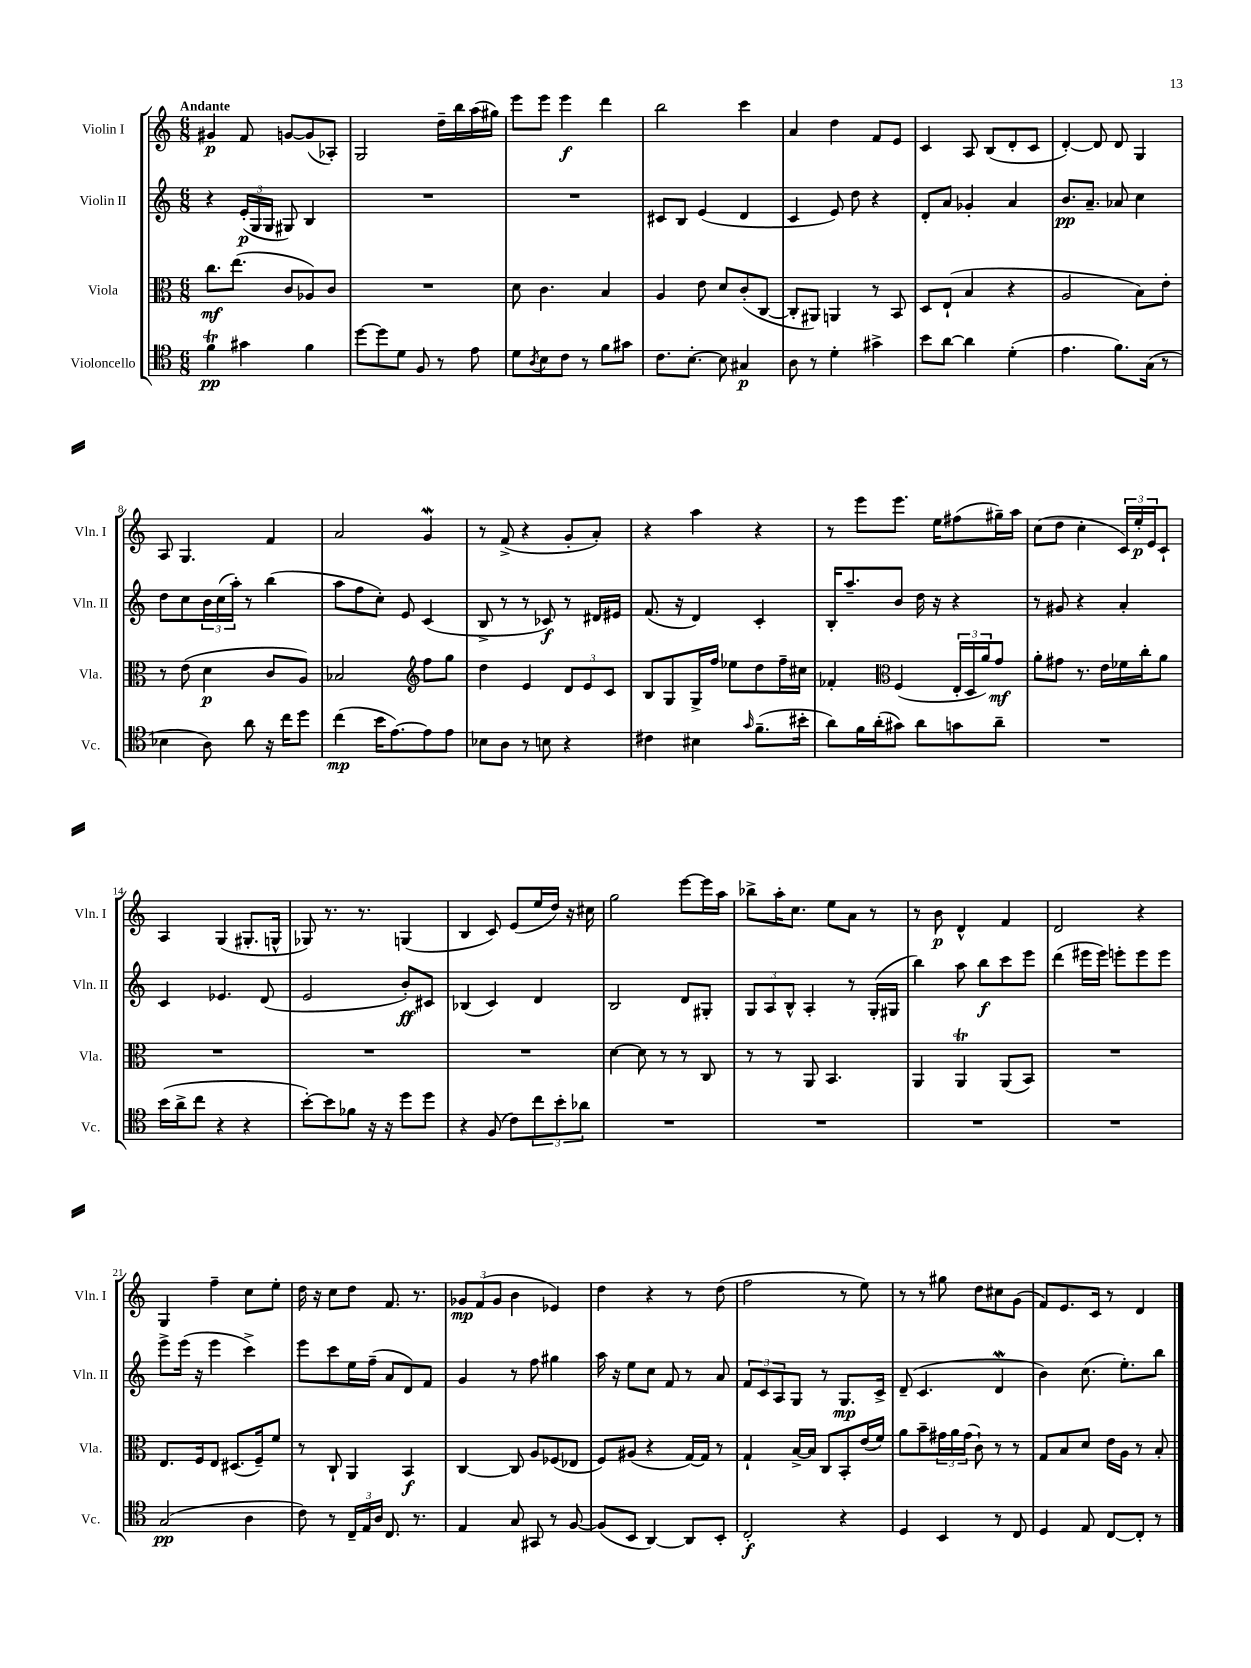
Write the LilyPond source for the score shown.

<<
\new StaffGroup <<
\new Staff = "s0" \with { instrumentName = "Violin I" shortInstrumentName = "Vln. I" } {
    \clef treble \key c \major \numericTimeSignature \time 6/8 \tempo "Andante"
    gis'4\p f'8 g'8~ g'8( aes8-.) |
    g2 d''16-- b''16 a''16( gis''16) |
    e'''8 e'''8 e'''4\f d'''4 |
    b''2 c'''4 |
    a'4 d''4 f'8 e'8 |
    c'4 a8 b8( d'8-. c'8 |
    d'4~-.) d'8 d'8 g4 |
    a8 g4. f'4 |
    a'2 g'4\mordent |
    r8 f'8->( r4 g'8-. a'8-.) |
    r4 a''4 r4 |
    r8 e'''8 e'''8. e''16 fis''8( gis''16--) a''16 |
    c''8( d''8 c''4-. \tuplet 3/2 { c'16) e''16-.\p e'16 } c'8-! |
    a4 g4( gis8.-. g16-^ |
    ges8) r8. r8. g4( |
    b4 c'8) e'8( e''16 d''16) r16 cis''16 |
    g''2 e'''8~ e'''16 a''16 |
    bes''8-> a''16-. c''8. e''8 a'8 r8 |
    r8 b'8\p d'4-^ f'4 |
    d'2 r4 |
    g4 f''4-- c''8 e''8-. |
    d''16 r16 c''8 d''8 f'8. r8. |
    \tuplet 3/2 { ges'8\mp f'8( ges'8 } b'4 ees'4) |
    d''4 r4 r8 d''8( |
    f''2 r8 e''8) |
    r8 r8 gis''8 d''8 cis''8 g'8( |
    f'8) e'8. c'16 r8 d'4 \bar "|." |
}
\new Staff = "s1" \with { instrumentName = "Violin II" shortInstrumentName = "Vln. II" } {
    \clef treble \key c \major \numericTimeSignature \time 6/8
    r4 \tuplet 3/2 { e'16-.\p( g16 g16 } gis8) b4 |
    R2. |
    R2. |
    cis'8 b8 e'4( d'4 |
    c'4 e'8) d''8 r4 |
    d'8-. a'8 ges'4-. a'4 |
    b'8.\pp a'8.-- aes'8 c''4 |
    d''8 c''8 \tuplet 3/2 { b'16 c''16( a''16-.) } r8 b''4( |
    a''8 f''8 c''8-.) e'8 c'4( |
    b8-> r8 r8 ces'8\f) r8 dis'16 eis'16 |
    f'8.( r16 d'4) c'4-. |
    b16-. a''8.-- b'8 d''16 r16 r4 |
    r8 gis'8 r4 a'4-. |
    c'4 ees'4. d'8( |
    e'2 b'8-.\ff) cis'8 |
    bes4( c'4) d'4 |
    b2 d'8 gis8-. |
    \tuplet 3/2 { g8 a8 b8-^ } a4-. r8 g16-.( gis16 |
    b''4) a''8 b''8\f c'''8 e'''8 |
    d'''4( eis'''16 eis'''16) e'''8-. e'''8 e'''8 |
    e'''8-> e'''16( r16 e'''4 c'''4->) |
    e'''8 c'''8 e''16 f''16--( a'8 d'8) f'8 |
    g'4 r8 f''8 gis''4 |
    a''16 r16 e''8 c''8 f'8 r8 a'8 |
    \tuplet 3/2 { f'8 c'8 a8 } g8 r8 g8.\mp c'16-> |
    d'8--( c'4. d'4\mordent |
    b'4) c''8.( e''8.-.) b''8 \bar "|." |
}
\new Staff = "s2" \with { instrumentName = "Viola" shortInstrumentName = "Vla." } {
    \clef alto \key c \major \numericTimeSignature \time 6/8
    c''8.\mf e''8.( c'8 aes8) c'8 |
    R2. |
    d'8 c'4. b4 |
    a4 e'8 d'8 c'8-.( c8~ |
    c8-. ais,8) a,4 r8 b,8 |
    d8 e8-!( b4 r4 |
    a2 b8) e'8-. |
    r8 e'8( d'4\p c'8 a8) |
    bes2 \clef treble f''8 g''8 |
    d''4 e'4 \tuplet 3/2 { d'8 e'8 c'8 } |
    b8 g8 g16-> f''16 ees''8 d''8 f''16-- cis''16 |
    fes'4-. \clef alto f4( \tuplet 3/2 { e16-. d16 a'16) } g'8\mf |
    a'8-. gis'8 r8. e'16 fes'16 c''16-. a'8 |
    R2. |
    R2. |
    R2. |
    d'4~ d'8 r8 r8 c8 |
    r8 r8 a,8 b,4. |
    a,4 a,4\trill a,8( b,8) |
    R2. |
    e8. f16 e8 dis8.( f16--) f'8 |
    r8 c8-! a,4 b,4\f |
    c4~ c8 a8 fes8( ees8 |
    f8) ais8( r4 g16~) g16 r8 |
    g4-! b16~-> b16 c8 b,8-. e'16( f'16) |
    a'8 b'8-- \tuplet 3/2 { gis'16 a'16 gis'16( } c'8-!) r8 r8 |
    g8 b8 d'8 e'16 a16 r8 b8-. \bar "|." |
}
\new Staff = "s3" \with { instrumentName = "Violoncello" shortInstrumentName = "Vc." } {
    \clef tenor \key c \major \numericTimeSignature \time 6/8
    f'4\trill\pp gis'4 f'4 |
    d''8~ d''8 d'8 f8 r8 e'8 |
    d'8 \acciaccatura { a8 } b8 c'8 r8 f'8 gis'8 |
    c'8. b8.~-. b8 gis4\p |
    a8 r8 d'4-. gis'4-> |
    b'8 a'8~ a'4 d'4-.( |
    e'4. f'8.) g16( r8 |
    bes4 a8) a'8 r16 c''16 d''8 |
    c''4\mp( b'16 e'8.~) e'8 e'8 |
    bes8 a8 r8 b8 r4 |
    cis'4 bis4 \grace { g'16 } f'8.--( bis'16-. |
    a'8) f'16 a'16-.( gis'8) a'8 g'8 a'8-- |
    R2. |
    b'16( a'16-> c''8 r4 r4 |
    b'8~-.) b'8 fes'8 r16 r16 d''8 d''8 |
    r4 f8( c'8) \tuplet 3/2 { c''8 b'8-. aes'8 } |
    R2. |
    R2. |
    R2. |
    R2. |
    g2\pp( a4 |
    c'8) r8 \tuplet 3/2 { c16-- e16 a16 } c8. r8. |
    e4 g8 gis,8 r8 f8~ |
    f8( b,8 a,4~) a,8 b,8-. |
    c2-.\f r4 |
    d4 b,4 r8 c8 |
    d4 e8 c8~ c8-. r8 \bar "|." |
}
>>
>>
